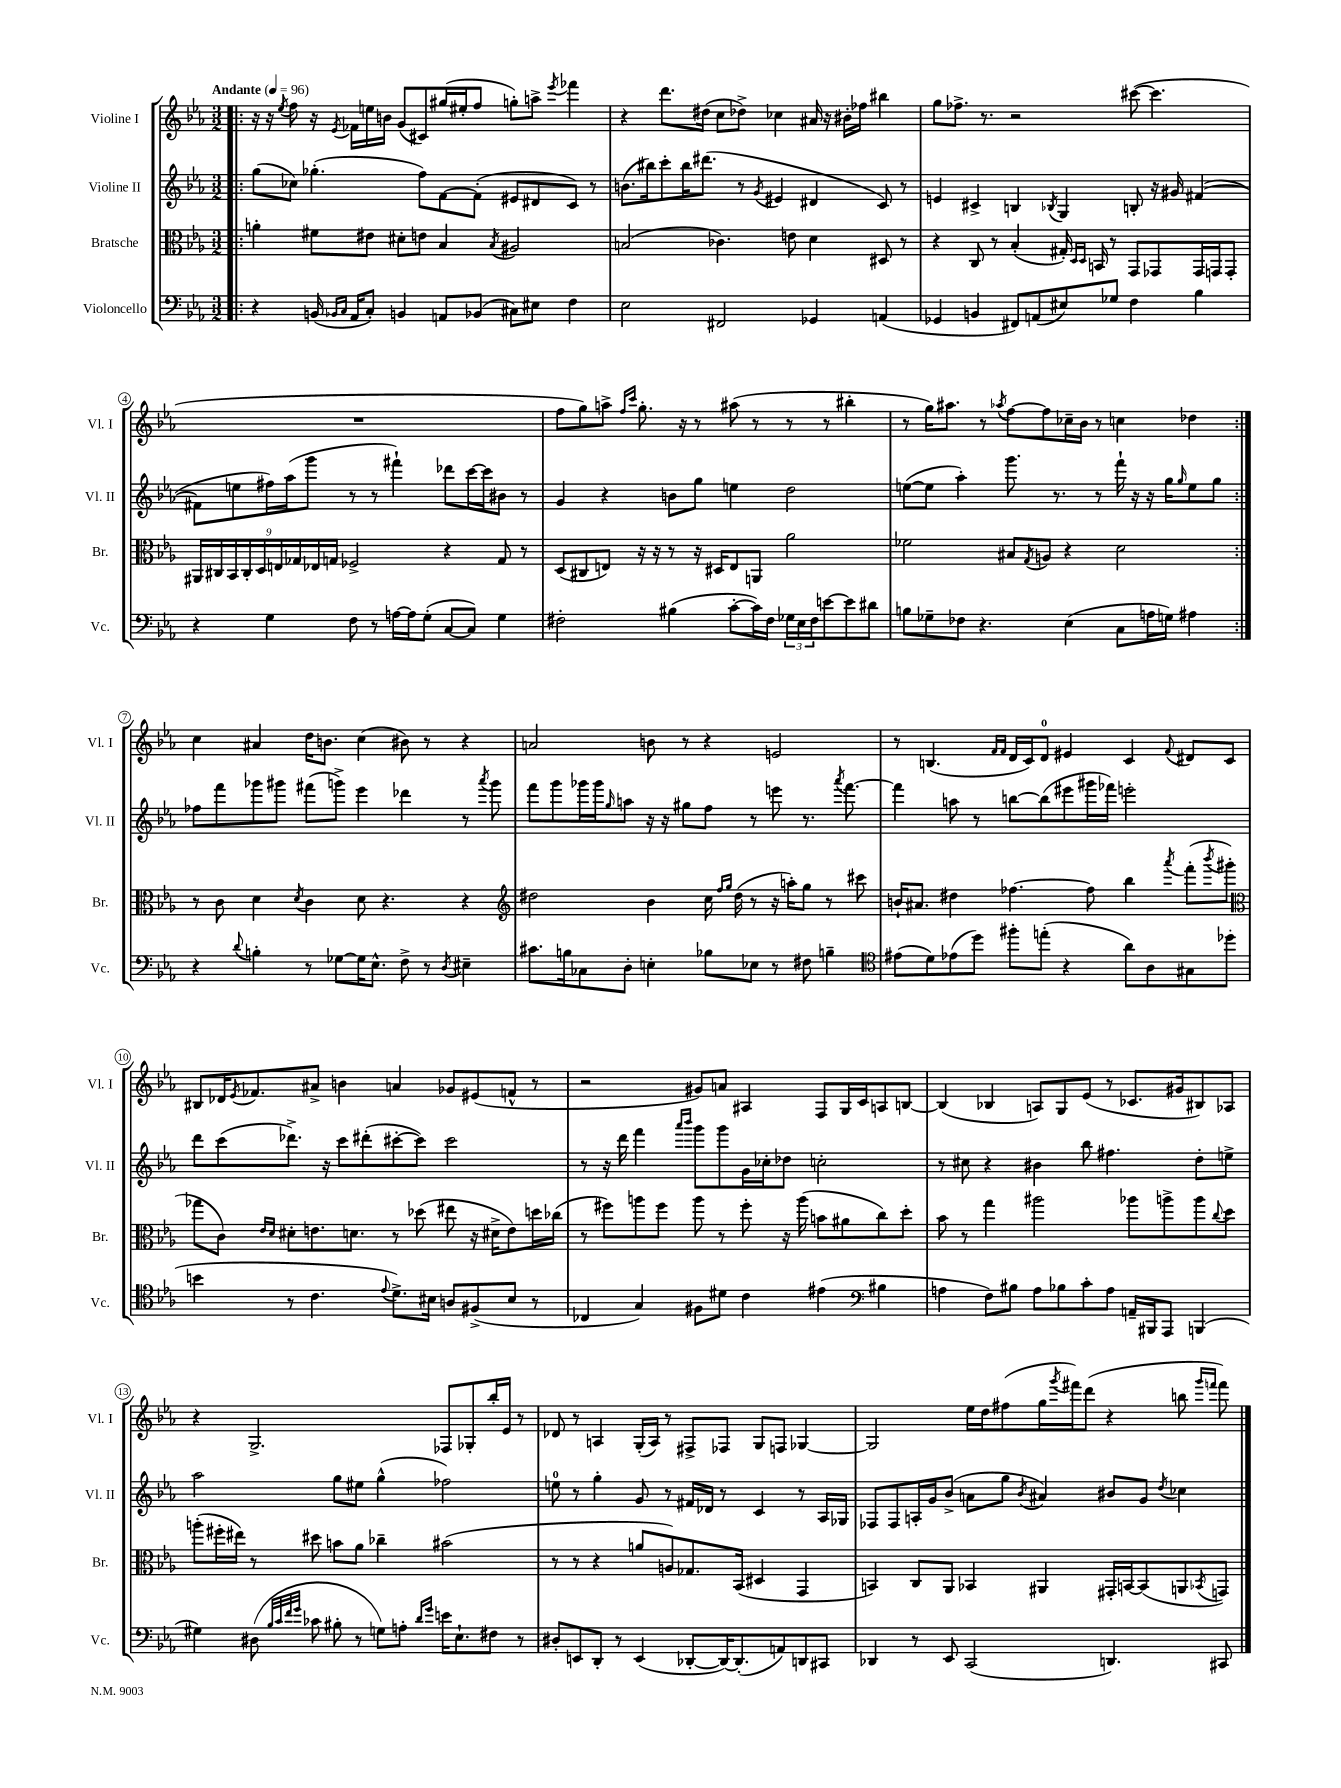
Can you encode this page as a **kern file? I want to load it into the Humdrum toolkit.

**kern	**kern	**kern	**kern
*staff4	*staff3	*staff2	*staff1
*clefF4	*clefC3	*clefG2	*clefG2
*k[b-e-a-]	*k[b-e-a-]	*k[b-e-a-]	*k[b-e-a-]
*M3/2	*M3/2	*M3/2	*M3/2
*MM96	*MM96	*MM96	*MM96
=!|:	=!|:	=!|:	=!|:
4r	4a'	(8gg	16r
.	.	.	16r
.	.	.	8qee-
.	.	8cc-)	8ff
(16BB	8f#	(4.gg-'	16r
16qqBB-	.	.	.
16qqC	.	.	8qe-
16AA-	.	.	16f-
8C')	8e#	.	16ee
.	.	.	16b
4BB	8d#'	.	(8g
.	8e	8ff)	8c#)
8AA	4B-	[8f	(16gg#
.	.	.	16ee#'
(8BB-	.	(8f']	8ff
.	8qB-	.	.
8C#)	2A#	8e#	8gg')
8E#	.	8d#	8aa^
.	.	.	8qeee-
4F	.	8c)	4fff-
.	.	8r	.
=	=	=	=
2E-	(2B	(8.b	4r
.	.	16bb#)	.
.	.	8ccc'	8.ddd
.	.	16bb#	.
.	.	(8.ddd#	(16dd#
2FF#	4.c-)	.	8cc
.	.	8r	8dd-^)
.	.	8qg	.
.	.	4e#	4cc-
.	8e	.	.
4GG-	4d	4d#	16a#
.	.	.	16r
.	.	.	16b#'
.	.	.	16ff-
(4AA	8D#	8c)	4bb#
.	8r	8r	.
=	=	=	=
4GG-	4r	4e	8gg
.	.	.	8.ff-^
4BB	8C	4c#^	.
.	.	.	8.r
.	8r	.	.
8FF#)	(4B-'	4B	2r
(8AA	.	.	.
.	.	8qB-	.
8E#)	16G#')	4G	.
.	16qqD	.	.
.	16qqD	.	.
.	16BB	.	.
8G-	8r	.	.
4F	8GG	8B'	([8ccc#
.	8GG-	16r	4.ccc#]
.	.	16g#	.
4B-	16GG-	([4f#	.
.	16GG	.	.
.	8GG'	.	.
=	=	=	=
4r	18AA#	8f#]	1.r
.	18C#	.	.
.	18BB-	.	.
.	.	8ee	.
.	18C#'	.	.
.	18D	.	.
4G	.	16ff#)	.
.	18E	.	.
.	.	(16aa-	.
.	18G-	.	.
.	.	8ggg	.
.	18E-	.	.
.	18G	.	.
8F	2F-^	8r	.
8r	.	8r	.
[16A	.	4fff#`)	.
16A]	.	.	.
(8G'	.	.	.
[8C	4r	8ddd-	.
8C])	.	[16ccc	.
.	.	16ccc]	.
4G	8G	8b#	.
.	8r	8r	.
=	=	=	=
2F#'	(8D	4g	8ff
.	8C#	.	8gg)
.	8E)	4r	8aa^
.	.	.	16qqff
.	.	.	16qqccc
.	16r	.	8.gg'
.	16r	.	.
(4B#	8r	8b	.
.	.	.	16r
.	16r	8gg	8r
.	16D#	.	.
[8c'	8E	4ee	(8aa#
16c])	8AA	.	8r
16F#	.	.	.
24G-	2a-	2dd	8r
24E-	.	.	.
24F#	.	.	.
[8e	.	.	8r
8e]	.	.	4bb#'
8d#	.	.	.
=	=	=	=
8B	2f-	([8ee	8r
8G-~	.	8ee]	16gg)
.	.	.	8.aa#
8F-	.	4aa-')	.
4.r	.	.	8r
.	.	.	8qaa-
.	8B#	8.ggg	[8ff
.	8qG	.	.
.	8A	.	8ff]
.	.	8.r	.
(4E-	4r	.	16cc-~
.	.	.	16b-
.	.	8r	8r
8C	2d	16fff`	4cc
.	.	16r	.
16A	.	16r	.
16G)	.	16gg	.
.	.	16qqgg	.
4A#	.	8ee	4dd-
.	.	8gg	.
=:|!	=:|!	=:|!	=:|!
4r	8r	8ff-	4cc
.	8c	8fff	.
8qqd	.	.	.
4B'	4d	8ggg-	4a#
.	.	8ggg#	.
.	8qd	.	.
8r	4c	(8fff#	16dd
.	.	.	8.b
[8G-	.	8ggg^)	.
16G-]	8d	4eee-	(4cc
8.E-^^	.	.	.
.	4.r	.	.
8F^	.	4ddd-	8b#)
8r	.	.	8r
8qD	.	.	.
4E#~	4r	8r	4r
.	.	8qaaa-	.
.	.	8ggg	.
=	=	=	=
*	*clefG2	*	*
8.c#	2dd#	8fff	2a
.	.	8ggg	.
16B	.	.	.
8C-	.	16ggg-	.
.	.	16ggg-	.
.	.	16qqgg	.
8D'	.	8aa	.
4E'	4b-	16r	8b
.	.	16r	.
.	.	8gg#	8r
8B-	16cc	8ff	4r
.	16qqff	.	.
.	16qqgg	.	.
.	(16dd#	.	.
8E-	8r	8r	.
8r	16r	8eee	2e
.	16aa')	.	.
8F#	8gg	8.r	.
4B~	8r	.	.
.	.	8qaaa-	.
.	.	[8.fff	.
.	8ccc#	.	.
=	=	=	=
*clefC4	*	*	*
(8e#	16b`	4fff]	8r
.	8.a#	.	.
8d)	.	.	(4.B
(8e-	4dd#	8aa	.
8dd)	.	8r	.
.	.	.	16qqf
.	.	.	16qqf
8ff#'	[4.ff-	[8bb	16d
.	.	.	16c)
(8ee'	.	(8bb]	8d
4r	.	8eee#	4e#
.	8ff-]	16ggg#	.
.	.	16fff-)	.
8a-)	4bb-	2eee'	4c
8A-	.	.	.
.	8qaaa-	.	8qqf
8G#	(8fff'	.	8d#
.	8qbbb-	.	.
(8dd-	8ggg#'	.	8c
=	=	=	=
*	*clefC3	*	*
4b	8gg-	8ddd	8B#
.	8c)	(8ccc	16d-
.	.	.	8qe-
.	.	.	8.f-
.	16qqe-	.	.
.	16qqd	.	.
8r	8d#'	8.ddd-^)	.
4.c	8.e	.	8a#^
.	.	16r	.
.	.	8ccc	4b
.	8.d	.	.
.	.	(8ddd#'	.
8qqe-	.	.	.
8.d^)	8r	[8ccc#'	4a
.	(8dd-	8ccc#])	.
16B#	.	.	.
8A	8ee#	2ccc#	8g-
(8F#^	16r	.	(8e#
.	16d#^	.	.
8B#	8e)	.	8f^^
8r	16dd	.	8r
.	(16cc-	.	.
=	=	=	=
4C-	8r	8r	2r
.	8ff#)	16r	.
.	.	16ddd	.
4G)	8aa	4fff	.
.	8ff#	.	.
.	.	16qqaaa-	.
.	.	16qqbbb-	.
8F#	8aa	8ggg	8g#)
8d#	8r	8ggg	8a
4c	8ff#'	16g	4A#
.	.	16cc-'	.
.	16r	8dd-	.
.	(16aa	.	.
(4e#	8b	2cc'	8F
.	8a#	.	16G
.	.	.	16c
*clefF4	*	*	*
4B#	8cc)	.	8A
.	8dd'	.	[8B
=	=	=	=
4A	8b-	8r	(4B]
.	8r	8cc#	.
8F)	4gg	4r	4B-
8B#	.	.	.
8A	2aa#	4b#	8A)
8B-	.	.	8G
8c'	.	8bb-	(8e-
8A	.	4.ff#	8r
16AA~	8aa-	.	8.c-
16BBB#	.	.	.
8AAA-	8aa^	.	.
.	.	.	16g#
(4BBB	8aa	8dd'	8B#)
.	8qqcc	.	.
.	8dd	8ee^	8A-
=	=	=	=
4G#)	(8aa'	2aa-	4r
.	16ff#'	.	.
.	16ee#)	.	.
(8D#	8r	.	2.G^
32qqB-	.	.	.
32qqc	.	.	.
32qqf	.	.	.
32qqg	.	.	.
8c-	8dd#	.	.
8B#'	8b	8gg	.
8r	8a-	8ee#	.
8G)	4cc-~	(4gg^^	.
8A'	.	.	.
16qqd	.	.	.
16qqg	.	.	.
16e	(2b#	2ff-)	8F-
8.E-`	.	.	.
.	.	.	8G-'
8F#	.	.	16bb-'
.	.	.	16e-
8r	.	.	8r
=	=	=	=
8D#'	8r	8ee	8d-
8EE	8r	8r	8r
8DD'	4r	4gg'	4A
8r	.	.	.
(4EE	8a	8g	(16G'
.	.	.	16A)
.	8A)	8r	8r
[8DD-'	8.G-	16f#	8F#^
.	.	16d-	.
16DD-_)	.	8r	8F-
(8.DD-']	(16BB-	.	.
.	4D#	4c	8G
8AA)	.	.	8F
8DD	4GG	8r	[4G-
8CC#	.	16A-	.
.	.	16G-	.
=	=	=	=
4DD-	4BB)	8F-	2G-]
.	.	8F-	.
8r	8C	16A'	.
.	.	16g	.
8EE-	8AA-	(8b-^	.
(2CC	4BB-	8a	16ee-
.	.	.	16dd
.	.	8gg	(8ff#
.	.	8qb-	.
.	4AA#	4a#)	16gg
.	.	.	8qggg
.	.	.	16fff#)
.	.	.	(8ddd
4.DD)	16GG#'	8b#	4r
.	[16BB	.	.
.	(8BB]	8g	.
.	.	8qdd	.
.	8AA	4cc-	8bb
.	.	.	16qqggg
.	8qBB-	.	16qqfff
8CC#	8GG)	.	8fff)
==	==	==	==
*-	*-	*-	*-
